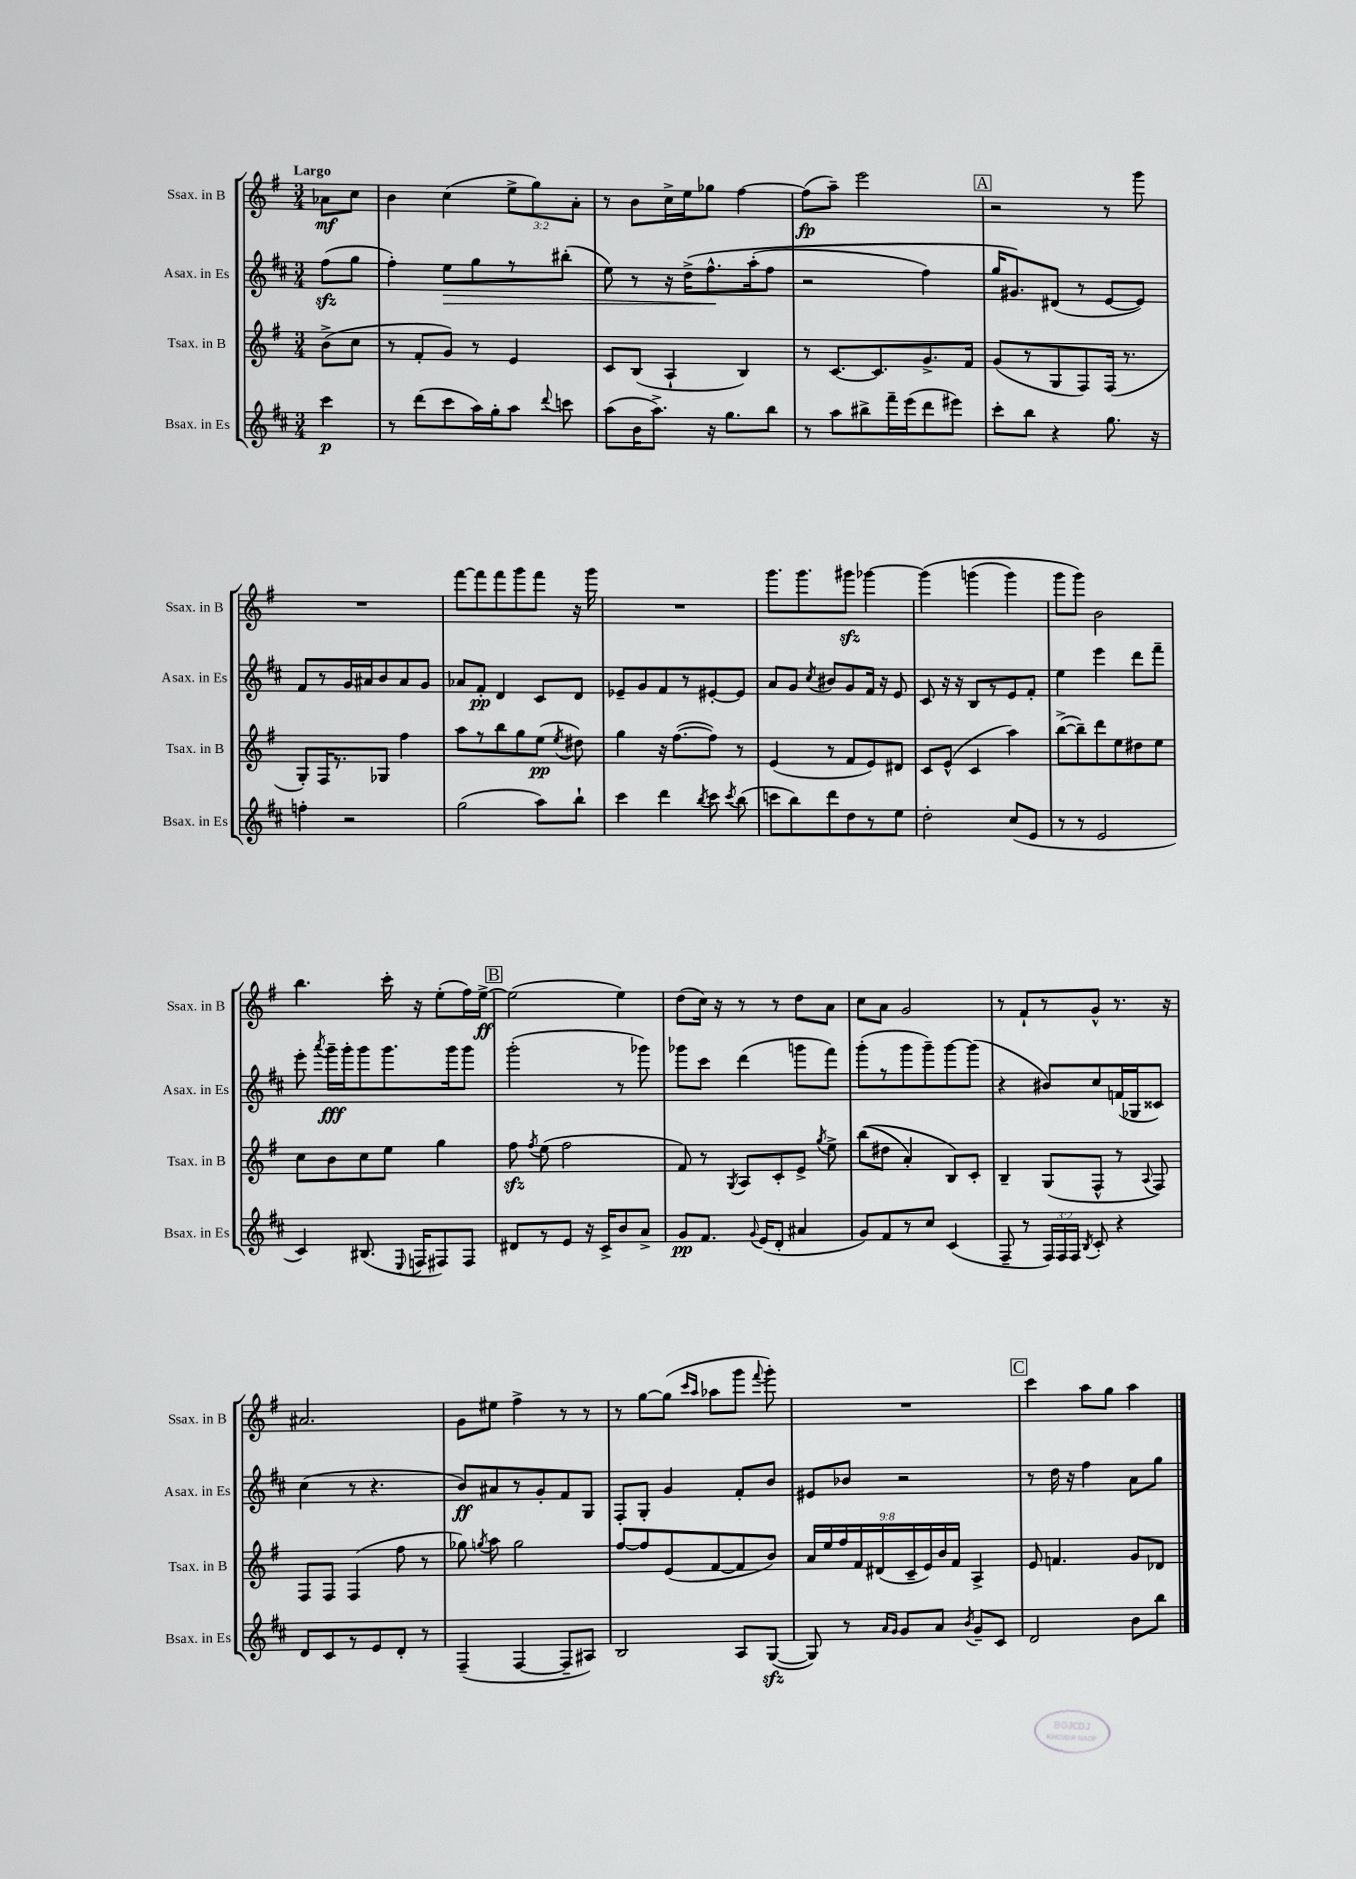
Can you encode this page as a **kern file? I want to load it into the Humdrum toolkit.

**kern	**dynam	**kern	**dynam	**kern	**dynam	**kern	**dynam
*part4	*part4	*part3	*part3	*part2	*part2	*part1	*part1
*staff4	*staff4	*staff3	*staff3	*staff2	*staff2	*staff1	*staff1
*I"Bsax. in Es	*	*I"Tsax. in B	*	*I"Asax. in Es	*	*I"Ssax. in B	*
*I'Bsax. in Es	*	*I'Tsax. in B	*	*I'Asax. in Es	*	*I'Ssax. in B	*
*clefG2	*	*clefG2	*	*clefG2	*	*clefG2	*
*k[f#c#]	*	*k[f#]	*	*k[f#c#]	*	*k[f#]	*
*M3/4	*	*M3/4	*	*M3/4	*	*M3/4	*
=	=	=	=	=	=	=	=
!	!	!	!	!	!	!LO:TX:a:B:t=Largo	!
4ccc#\	p	(8b^\L	.	(8ff#zz\L	.	8a-X\L	mf
.	.	8cc\J	.	8gg\J	.	8cc\J	.
=1	=1	=1	=1	=1	=1	=1	=1
8r	.	8r	.	4ff#'\)	.	4b\	.
(8ddd\L	.	8f#'/L	.	.	.	.	.
!	!	!	!	!	!LO:HP:b	!	!
8ccc#\	.	8g/J)	.	8ee\L	>	(4cc\	.
16aa\L)	.	8r	.	8gg\	.	.	.
16gg'\J	.	.	.	.	.	.	.
8aa\J	.	4e/	.	8r	.	12ee^\L	.
.	.	.	.	.	.	12gg\)	.
8qqddd/	.	.	.	.	.	.	.
8cccn\	.	.	.	(8bb#X'\J	.	.	.
.	.	.	.	.	.	12a'\J	.
=2	=2	=2	=2	=2	=2	=2	=2
(8aa\L	.	8c/L	.	8ee\)	.	8r	.
16b\K	.	(8B/J	.	8r	.	8b\L	.
8.aa^\J)	.	.	.	.	.	.	.
.	.	4A`/	.	16r	.	16cc^\L	.
.	.	.	.	(16dd^\KL	.	16ee\J	.
16r	.	.	.	8.ff#^^\	.	8gg-X\J	.
8.gg\L	.	.	.	.	.	.	.
.	.	4B/)	.	.	.	[4ff#\	.
.	.	.	.	(16aa'\k	]	.	.
8bb\J	.	.	.	8ff#\J	.	.	.
=3	=3	=3	=3	=3	=3	=3	=3
8r	.	8r	.	2r	.	(8ff#\L]	fp
8aa\L	.	[8.c/L	.	.	.	8aa~\J)	.
8bb#X^\	.	.	.	.	.	2eee\	.
.	.	8.c/]	.	.	.	.	.
16fff#~\L	.	.	.	.	.	.	.
(16eee\J	.	.	.	.	.	.	.
8ddd\	.	8.g^/	.	4ff#\)	.	.	.
8eee#X\J)	.	.	.	.	.	.	.
.	.	16f#/Jk	.	.	.	.	.
!!LO:REH:place=s1:t=A
=4	=4	=4	=4	=4	=4	=4	=4
8ccc#'\L	.	(8g/L	.	16gg/KL	.	2r	.
.	.	.	.	8.g#X/)	.	.	.
8bb\J	.	8r	.	.	.	.	.
4r	.	8G/	.	(8d#X/J	.	.	.
.	.	8F#/)	.	8r	.	.	.
8.gg\	.	(16F#/Jk	.	[8e/L	.	8r	.
.	.	8.r	.	.	.	.	.
.	.	.	.	8e/J])	.	8ggg\	.
16r	.	.	.	.	.	.	.
!!LO:LB:g=z
=5	=5	=5	=5	=5	=5	=5	=5
4ffn'\	.	8G'/L)	.	8f#/L	.	2.r	.
.	.	16F#/K	.	8r	.	.	.
.	.	8.r	.	.	.	.	.
2r	.	.	.	16g/L	.	.	.
.	.	.	.	16a#X/J	.	.	.
.	.	8G-X/J	.	8b/	.	.	.
.	.	4ff#\	.	8a#/	.	.	.
.	.	.	.	8g/J	.	.	.
=6	=6	=6	=6	=6	=6	=6	=6
(2gg\	.	8aa\L	.	8a-X/L	.	[8fff#\L	.
.	.	8r	.	8f#'/J	pp	8fff#\]	.
.	.	8bb\	.	4d/	.	8fff#\	.
.	.	8gg\	.	.	.	8ggg\	.
8aa\L)	.	(8ee\J	pp	8c#/L	.	8fff#\J	.
.	.	8qee/	.	.	.	.	.
8bb`\J	.	8dd#X\)	.	8d/J	.	16r	.
.	.	.	.	.	.	16ggg\	.
=7	=7	=7	=7	=7	=7	=7	=7
4ccc#\	.	4gg\	.	8e-X~/L	.	2.r	.
.	.	.	.	8g/	.	.	.
4ddd\	.	16r	.	8f#/	.	.	.
.	.	([8.ff#\L	.	.	.	.	.
.	.	.	.	8r	.	.	.
8qbb/	.	.	.	.	.	.	.
8ccc#\	.	8ff#\J])	.	[8e#X'/	.	.	.
8qccc#/	.	.	.	.	.	.	.
(8bb\	.	8r	.	8e#/J]	.	.	.
=8	=8	=8	=8	=8	=8	=8	=8
8cccn\L	.	(4e/	.	8a/L	.	8.ggg\L	.
8bb\)	.	.	.	8g/J	.	.	.
.	.	.	.	.	.	8.ggg\	.
.	.	.	.	8qcc#/	.	.	.
8ddd\	.	8r	.	8b#X/L	.	.	.
8dd\	.	8f#/L	.	8g/	.	8ggg#Xzz\J	.
8r	.	8e/)	.	16f#/Jk	.	[4ggg-X\	.
.	.	.	.	16r	.	.	.
8ee\J	.	8d#X/J	.	8e/	.	.	.
=9	=9	=9	=9	=9	=9	=9	=9
2dd'\	.	8c/L	.	8c#/	.	(4ggg-\]	.
.	.	(8e^^/J	.	16r	.	.	.
.	.	.	.	16r	.	.	.
.	.	4c/	.	8B/L	.	(4gggn\	.
.	.	.	.	8r	.	.	.
(8cc#/L	.	4aa\)	.	8e/	.	4ggg\)	.
8e/J	.	.	.	8f#'/J	.	.	.
=10	=10	=10	=10	=10	=10	=10	=10
8r	.	([8bb^\L	.	4ee\	.	8ggg\L	.
8r	.	8bb~\])	.	.	.	8ggg\J)	.
2e/	.	8ddd\	.	4eee\	.	2b\	.
.	.	8ee\	.	.	.	.	.
.	.	8dd#X\	.	8ddd\L	.	.	.
.	.	8ee\J	.	8fff#~\J	.	.	.
!!LO:LB:g=z
=11	=11	=11	=11	=11	=11	=11	=11
4c#/)	.	8cc\L	.	8eee'\	.	4.bb\	.
.	.	.	.	8qaaa/	.	.	.
.	.	8b\	.	16ggg~\LL	fff	.	.
.	.	.	.	16ggg'\J	.	.	.
(8.B#X/	.	8cc\	.	8ggg\	.	.	.
.	.	8ee\J	.	8.ggg\	.	16ccc'\	.
8qqE/	.	.	.	.	.	.	.
16Fn/KL	.	.	.	.	.	16r	.
8F#X/)	.	4gg\	.	.	.	(8ee'\L	.
.	.	.	.	16ggg\k	.	.	.
8F#/J	.	.	.	8ggg\J	.	16ff#\L)	.
.	.	.	.	.	.	[16ee^\JJ	ff
!!LO:REH:place=s1:t=B
=12	=12	=12	=12	=12	=12	=12	=12
8d#X/L	.	8ff#zz\	.	(2ggg'\	.	(2ee\]	.
.	.	8qff#/	.	.	.	.	.
8r	.	(8ee\	.	.	.	.	.
8e/J	.	2ff#\	.	.	.	.	.
16r	.	.	.	.	.	.	.
16c#^/KL	.	.	.	.	.	.	.
8b/	.	.	.	8r	.	4ee\)	.
8a^/J	.	.	.	8ggg-X\)	.	.	.
=13	=13	=13	=13	=13	=13	=13	=13
8g/L	pp	8f#/)	.	8ggg-X\L	.	(8dd\L	.
8.f#/J	.	8r	.	8ccc#\J	.	16cc\Jk)	.
.	.	.	.	.	.	16r	.
.	.	8qG/	.	.	.	.	.
.	.	8A/L	.	(4ddd\	.	8r	.
8qqg/	.	.	.	.	.	.	.
(16e/KL	.	.	.	.	.	.	.
8d'/J	.	8c'/	.	.	.	8r	.
4a#X/	.	8e^/J	.	8gggn\L	.	8dd\L	.
.	.	8qgg/	.	.	.	.	.
.	.	8ee^\	.	8fff#\J)	.	8a\J	.
=14	=14	=14	=14	=14	=14	=14	=14
8g/L)	.	((8bb\L	.	(8ggg'\L	.	8cc\L	.
8f#/	.	8dd#X\J	.	8r	.	8a\J	.
8r	.	4a'/)	.	8ggg\	.	2g/	.
8cc#/J	.	.	.	8ggg~\)	.	.	.
(4c#/	.	8B/L)	.	[8ggg\	.	.	.
.	.	8c'/J	.	(8ggg\J]	.	.	.
=15	=15	=15	=15	=15	=15	=15	=15
8F#~/	.	4B~/	.	4r	.	8r	.
8r	.	.	.	.	.	8f#`/L	.
24F#/LL)	.	(8G/L	.	8b#X/L)	.	8r	.
24F#/	.	.	.	.	.	.	.
24F#/JJ	.	.	.	.	.	.	.
8qB/	.	.	.	.	.	.	.
8c#'/	.	8F#^^/J	.	8cc#/	.	8g^^/J	.
4r	.	8r	.	(16fn/L	.	8.r	.
.	.	.	.	16G-X/J	.	.	.
.	.	8qqA/	.	.	.	.	.
.	.	8F#/)	.	8c##X/J)	.	.	.
.	.	.	.	.	.	16r	.
!!LO:LB:g=z
=16	=16	=16	=16	=16	=16	=16	=16
8d/L	.	8F#/L	.	(4cc#\	.	2.a#X/	.
8c#/	.	8F#/J	.	.	.	.	.
8r	.	(4F#/	.	8r	.	.	.
8e/	.	.	.	4.r	.	.	.
8d'/J	.	8ff#\	.	.	.	.	.
8r	.	8r	.	.	.	.	.
=17	=17	=17	=17	=17	=17	=17	=17
(4F#~/	.	8gg-X\)	.	8b/L)	ff	8g\L	.
.	.	8qggn/	.	.	.	.	.
.	.	8aa\	.	8a#X/	.	8ee#X\J	.
[4F#/	.	2gg\	.	8r	.	4ff#^\	.
.	.	.	.	8g'/	.	.	.
8F#~/L]	.	.	.	8f#/	.	8r	.
8A#X/J)	.	.	.	8G/J	.	8r	.
=18	=18	=18	=18	=18	=18	=18	=18
2B/	.	[8ff#/L	.	8F#'/L	.	8r	.
.	.	8ff#/]	.	8G'/J	.	[8gg\L	.
.	.	(8e/	.	4g/	.	(8gg\J]	.
.	.	.	.	.	.	16qqccc/LL	.
.	.	.	.	.	.	16qqaa/JJ	.
.	.	[8f#/	.	.	.	8aa-X\L	.
8A/L	.	8f#/]	.	8f#'/L	.	8ggg\J	.
.	.	.	.	.	.	8qqfff#/	.
([8Gzz/J	.	8b/J)	.	8b/J	.	8ggg'\)	.
=19	=19	=19	=19	=19	=19	=19	=19
8G/])	.	18a/LL	.	8e#X/L	.	2.r	.
.	.	18ee/	.	.	.	.	.
.	.	18ff#/	.	.	.	.	.
8r	.	.	.	8b-X/J	.	.	.
.	.	18f#/	.	.	.	.	.
.	.	(18d#X/	.	.	.	.	.
16qqa/LL	.	.	.	.	.	.	.
16qqg/JJ	.	.	.	.	.	.	.
8g/L	.	.	.	2r	.	.	.
.	.	18c~/	.	.	.	.	.
.	.	18e/)	.	.	.	.	.
8a/J	.	.	.	.	.	.	.
.	.	18b/	.	.	.	.	.
.	.	18f#/JJ	.	.	.	.	.
8qb/	.	.	.	.	.	.	.
8g~/L	.	4A^/	.	.	.	.	.
8c#/J	.	.	.	.	.	.	.
!!LO:REH:place=s1:t=C
=20	=20	=20	=20	=20	=20	=20	=20
2d/	.	8e/	.	8r	.	4ccc\	.
.	.	4.fn/	.	16dd\	.	.	.
.	.	.	.	16r	.	.	.
.	.	.	.	4ff#\	.	8aa\L	.
.	.	.	.	.	.	8gg\J	.
8b\L	.	8g/L	.	8a\L	.	4aa\	.
8bb\J	.	8d-X/J	.	8gg\J	.	.	.
==	==	==	==	==	==	==	==
*-	*-	*-	*-	*-	*-	*-	*-
